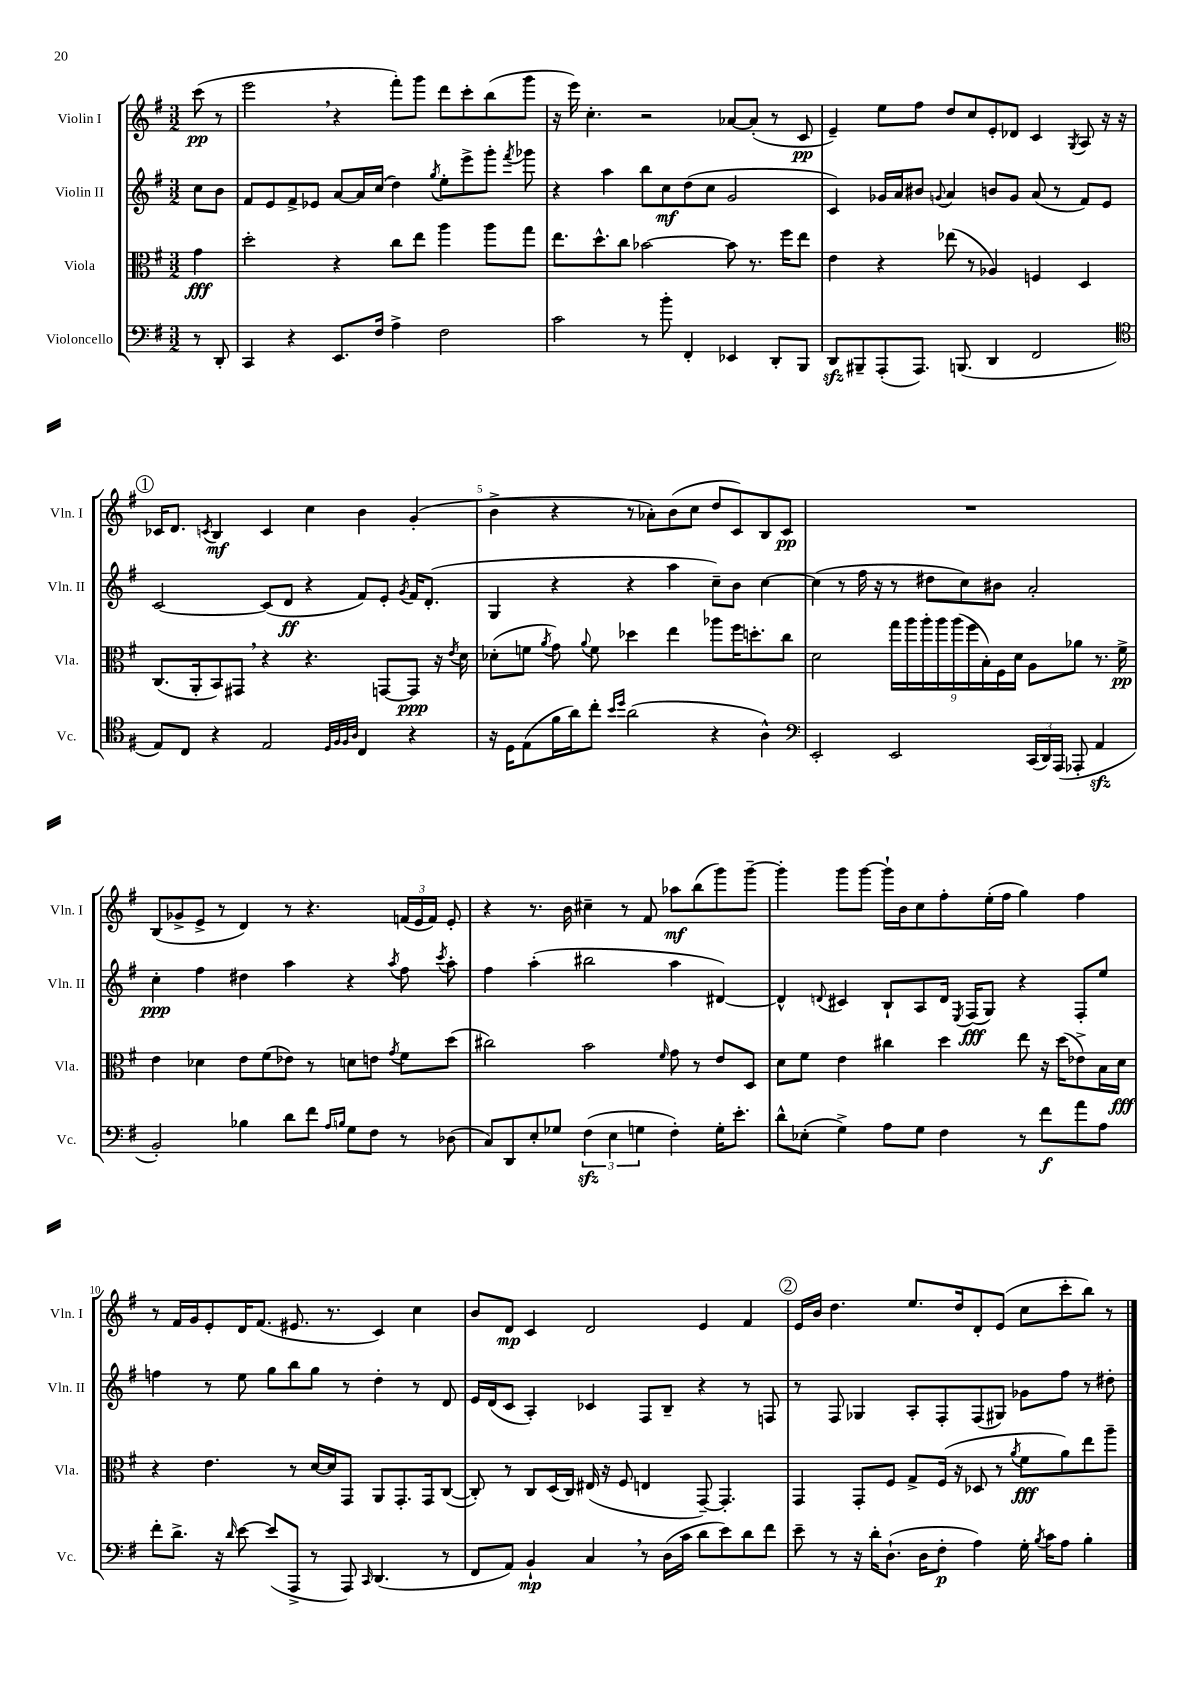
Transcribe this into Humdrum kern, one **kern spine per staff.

**kern	**dynam	**kern	**dynam	**kern	**dynam	**kern	**dynam
*part4	*part4	*part3	*part3	*part2	*part2	*part1	*part1
*staff4	*staff4	*staff3	*staff3	*staff2	*staff2	*staff1	*staff1
*I"Violoncello	*	*I"Viola	*	*I"Violin II	*	*I"Violin I	*
*I'Vc.	*	*I'Vla.	*	*I'Vln. II	*	*I'Vln. I	*
*clefF4	*	*clefC3	*	*clefG2	*	*clefG2	*
*k[f#]	*	*k[f#]	*	*k[f#]	*	*k[f#]	*
*M3/2	*	*M3/2	*	*M3/2	*	*M3/2	*
=	=	=	=	=	=	=	=
8r	.	4g\	fff	8cc\L	.	(8ccc\	pp
8DD'/	.	.	.	8b\J	.	8r	.
=1	=1	=1	=1	=1	=1	=1	=1
4CC/	.	2dd'\	.	8f#/L	.	2eee,\	.
.	.	.	.	8e/	.	.	.
4r	.	.	.	8f#^/	.	.	.
.	.	.	.	8e-X/J	.	.	.
8.EE/L	.	4r	.	[8a/L	.	4r	.
.	.	.	.	16a/L]	.	.	.
16F#/Jk	.	.	.	(16cc/JJ	.	.	.
4A^\	.	8cc\L	.	4dd\)	.	8fff#'\L)	.
.	.	8ee\J	.	.	.	8ggg\J	.
.	.	.	.	8qgg/	.	.	.
2F#\	.	4aa\	.	8ee'\L	.	8ddd\L	.
.	.	.	.	8eee^\	.	8ccc'\	.
.	.	8aa\L	.	8ggg'\J	.	(8bb\	.
.	.	.	.	8qfff#/	.	.	.
.	.	8gg\J	.	8ggg-X\	.	8ggg\J	.
=2	=2	=2	=2	=2	=2	=2	=2
2c\	.	8.ee\L	.	4r	.	16r	.
.	.	.	.	.	.	16eee\)	.
.	.	.	.	.	.	4.cc'\	.
.	.	8.dd^^\	.	.	.	.	.
.	.	.	.	4aa\	.	.	.
.	.	8cc\J	.	.	.	.	.
8r	.	[2b-X\	.	8bb\L	.	2r	.
8b'\	.	.	.	8cc\	mf	.	.
4FF#'/	.	.	.	(8dd\	.	.	.
.	.	.	.	8cc\J	.	.	.
4EE-X/	.	8b-\]	.	2g/	.	[8a-X/L	.
.	.	8.r	.	.	.	(8a-'/J]	.
8DD'/L	.	.	.	.	.	8r	.
.	.	16ff#\KL	.	.	.	.	.
8BBB/J	.	8ee\J	.	.	.	8c/	pp
=3	=3	=3	=3	=3	=3	=3	=3
8DDzz/L	.	4e\	.	4c/)	.	4e~/)	.
8BBB#X~/	.	.	.	.	.	.	.
(8AAA'/	.	4r	.	16g-X/LL	.	8ee\L	.
.	.	.	.	16a/J	.	.	.
8.AAA/J)	.	.	.	8b#X/J	.	8ff#\J	.
.	.	.	.	8qqgn/	.	.	.
.	.	(8ee-X\	.	4a/	.	8dd/L	.
(8.BBBn/	.	.	.	.	.	.	.
.	.	8r	.	.	.	8cc/	.
4DD/	.	4A-X/)	.	8bn/L	.	8e'/	.
.	.	.	.	8g/J	.	8d-X/J	.
2FF#/	.	4Fn/	.	(8a/	.	4c/	.
.	.	.	.	8r	.	.	.
.	.	.	.	.	.	8qG/	.
.	.	4D/	.	8f#/L)	.	8A/	.
.	.	.	.	8e/J	.	16r	.
.	.	.	.	.	.	16r	.
!!LO:LB:g=z
!!LO:REH:place=s1:t=1
=4	=4	=4	=4	=4	=4	=4	=4
*clefC4	*	*	*	*	*	*	*
8E/L)	.	(8.C/L	.	[2c/	.	16c-X/KL	.
.	.	.	.	.	.	8.d/J	.
8C/J	.	.	.	.	.	.	.
.	.	16AA'/k	.	.	.	.	.
.	.	.	.	.	.	8qcn/	.
4r	.	8BB/)	.	.	.	4B/	mf
.	.	8GG#X,/J	.	.	.	.	.
2E/	.	4r	.	(8c/L]	.	4c/	.
.	.	.	.	8d/J	ff	.	.
.	.	4.r	.	4r	.	4cc\	.
32qqD/LLL	.	.	.	.	.	.	.
32qqF#/	.	.	.	.	.	.	.
32qqF#/	.	.	.	.	.	.	.
32qqA/JJJ	.	.	.	.	.	.	.
4C/	.	.	.	8f#/L)	.	4b\	.
.	.	[8GGn/L	.	8e'/J	.	.	.
.	.	.	.	8qg/	.	.	.
4r	.	8GG/J]	ppp	16f#/KL	.	(4g'/	.
.	.	.	.	(8.d'/J	.	.	.
.	.	16r	.	.	.	.	.
.	.	8qe/	.	.	.	.	.
.	.	16d\	.	.	.	.	.
=5	=5	=5	=5	=5	=5	=5	=5
16r	.	(8d-X'\L	.	4G/	.	4b^\	.
16D\KL	.	.	.	.	.	.	.
(8E\	.	8fn\J	.	.	.	.	.
.	.	8qa/	.	.	.	.	.
16f#\L	.	8g\)	.	4r	.	4r	.
16a\J)	.	.	.	.	.	.	.
.	.	8qqa/	.	.	.	.	.
8cc'\J	.	8f\	.	.	.	.	.
16qqb/LL	.	.	.	.	.	.	.
16qqdd/JJ	.	.	.	.	.	.	.
(2a\	.	4dd-X\	.	4r	.	8r	.
.	.	.	.	.	.	8a-X'\L)	.
.	.	4ee\	.	4aa\	.	(8b\	.
.	.	.	.	.	.	8cc\J	.
4r	.	8aa-X\L	.	8cc~\L)	.	8dd/L	.
.	.	16ff#\K	.	8b\J	.	8c/)	.
.	.	8.ddn'\	.	.	.	.	.
4A^^\)	.	.	.	[4cc\	.	8B/	.
.	.	8cc\J	.	.	.	8c/J	pp
=6	=6	=6	=6	=6	=6	=6	=6
*clefF4	*	*	*	*	*	*	*
2EE'/	.	2d\	.	(4cc\]	.	1.r	.
.	.	.	.	8r	.	.	.
.	.	.	.	16ff#\	.	.	.
.	.	.	.	16r	.	.	.
2EE/	.	18gg\LL	.	8r	.	.	.
.	.	18aa\	.	.	.	.	.
.	.	18aa'\	.	.	.	.	.
.	.	.	.	8dd#X\L	.	.	.
.	.	18aa\	.	.	.	.	.
.	.	(18aa\	.	.	.	.	.
.	.	.	.	8cc\)	.	.	.
.	.	18ff#\	.	.	.	.	.
.	.	18B'\)	.	.	.	.	.
.	.	.	.	8b#X\J	.	.	.
.	.	18F#\	.	.	.	.	.
.	.	18d\JJ	.	.	.	.	.
(24CC/LL	.	8A\L	.	2a'/	.	.	.
24DD/)	.	.	.	.	.	.	.
(24AAA/JJ	.	.	.	.	.	.	.
8AAA-X'/	.	8a-X\J	.	.	.	.	.
4AAzz/	.	8.r	.	.	.	.	.
.	.	16f#^\	pp	.	.	.	.
!!LO:LB:g=z
=7	=7	=7	=7	=7	=7	=7	=7
2BB'/)	.	4e\	.	4cc'\	ppp	(8B/L	.
.	.	.	.	.	.	8g-X^/	.
.	.	4d-X\	.	4ff#\	.	8e^/J	.
.	.	.	.	.	.	8r	.
4B-X\	.	8e\L	.	4dd#X\	.	4d/)	.
.	.	(8f#\	.	.	.	.	.
8d\L	.	8e-X\J)	.	4aa\	.	8r	.
8f#\J	.	8r	.	.	.	4.r	.
16qqA/LL	.	.	.	.	.	.	.
16qqBn/JJ	.	.	.	.	.	.	.
8G\L	.	8dn\L	.	4r	.	.	.
8F#\J	.	8en\J	.	.	.	.	.
.	.	8qg/	.	8qaa/	.	.	.
8r	.	8f#\L	.	8ff#\	.	(24fn/LL	.
.	.	.	.	.	.	24e/	.
.	.	.	.	.	.	24f/JJ)	.
.	.	.	.	8qccc/	.	.	.
(8D-X\	.	(8dd\J	.	8aa'\	.	8e'/	.
=8	=8	=8	=8	=8	=8	=8	=8
8C/L)	.	2cc#X\)	.	4ff#\	.	4r	.
8DD/	.	.	.	.	.	.	.
8E'/	.	.	.	(4aa'\	.	8.r	.
8G-X/J	.	.	.	.	.	.	.
.	.	.	.	.	.	16b\	.
(6F#zz\	.	2b\	.	2bb#X\	.	4cc#X~\	.
6E\	.	.	.	.	.	.	.
.	.	.	.	.	.	8r	.
6Gn\	.	.	.	.	.	.	.
.	.	.	.	.	.	8f#/	.
.	.	16qqf#/	.	.	.	.	.
4F#'\)	.	8g\	.	4aa\	.	8aa-X\L	mf
.	.	8r	.	.	.	(8bb\	.
16G'\KL	.	8e/L	.	[4d#X/)	.	8ggg\)	.
8.e'\J	.	.	.	.	.	.	.
.	.	8D/J	.	.	.	[8ggg~\J	.
=9	=9	=9	=9	=9	=9	=9	=9
8d^^\L	.	8d\L	.	4d#^^/]	.	4ggg'\]	.
(8E-X'\J	.	8f#\J	.	.	.	.	.
.	.	.	.	8qqdn/	.	.	.
4G^\)	.	4e\	.	4c#X/	.	8ggg\L	.
.	.	.	.	.	.	[8ggg\J	.
8A\L	.	4cc#X\	.	8B`/L	.	16ggg`\LL]	.
.	.	.	.	.	.	16b\J	.
8G\J	.	.	.	8A/	.	8cc\	.
4F#\	.	4dd\	.	16d/Jk	.	8ff#'\	.
.	.	.	.	8qE/	.	.	.
.	.	.	.	(16F#/KL	fff	.	.
.	.	.	.	8G/J)	.	(16ee'\L	.
.	.	.	.	.	.	16ff#\JJ	.
8r	.	8ee\	.	4r	.	4gg\)	.
8f#\L	f	16r	.	.	.	.	.
.	.	(16dd\KL	.	.	.	.	.
8a\	.	8e-X^\)	.	8F#'/L	.	4ff#\	.
8A\J	.	16B\L	.	8ee/J	.	.	.
.	.	16d\JJ	fff	.	.	.	.
!!LO:LB:g=z
=10	=10	=10	=10	=10	=10	=10	=10
8f#'\L	.	4r	.	4ffn\	.	8r	.
8.d^\J	.	.	.	.	.	16f#/LL	.
.	.	.	.	.	.	16g/J	.
.	.	4.e\	.	8r	.	8e'/	.
16r	.	.	.	.	.	.	.
16qqd/	.	.	.	.	.	.	.
[8e\	.	.	.	8ee\	.	16d/K	.
.	.	.	.	.	.	(8.f#/J	.
(8e/L]	.	.	.	8gg\L	.	.	.
8AAA^/J	.	8r	.	8bb\	.	8.e#X/	.
8r	.	[16d/LL	.	8gg\J	.	.	.
.	.	16d/J]	.	.	.	8.r	.
8AAA/)	.	8GG/J	.	8r	.	.	.
16qqCC/	.	.	.	.	.	.	.
(4.DD/	.	8AA/L	.	4dd'\	.	4c/)	.
.	.	8.GG'/	.	.	.	.	.
.	.	.	.	8r	.	4cc\	.
.	.	16GG/k	.	.	.	.	.
8r	.	([8C/J	.	8d/	.	.	.
=11	=11	=11	=11	=11	=11	=11	=11
8FF#/L	.	8C'/])	.	16e/LL	.	8b/L	.
.	.	.	.	(16d/J	.	.	.
8AA/J)	.	8r	.	8c/J	.	8d/J	mp
4BB`/	mp	8C/L	.	4A'/)	.	4c/	.
.	.	(16D/L	.	.	.	.	.
.	.	16C/JJ)	.	.	.	.	.
4C,/	.	(16E#X/	.	4c-X/	.	2d/	.
.	.	16r	.	.	.	.	.
.	.	8F#/	.	.	.	.	.
8r	.	4En/	.	8F#/L	.	.	.
(16D\LL	.	.	.	8B~/J	.	.	.
16c\JJ	.	.	.	.	.	.	.
8d\L	.	[8GG~/)	.	4r	.	4e/	.
8e\)	.	4.GG'/]	.	.	.	.	.
8d\	.	.	.	8r	.	4f#/	.
8f#\J	.	.	.	8Fn/	.	.	.
!!LO:REH:place=s1:t=2
=12	=12	=12	=12	=12	=12	=12	=12
8e~\	.	4GG/	.	8r	.	16e/LL	.
.	.	.	.	.	.	16b/JJ	.
8r	.	.	.	8F#/	.	4.dd\	.
16r	.	8GG'/L	.	4G-X/	.	.	.
16d'\KL	.	.	.	.	.	.	.
(8.D`\J	.	8F#/J	.	.	.	.	.
.	.	8G^/L	.	8A'/L	.	8.ee/L	.
16D\KL	.	.	.	.	.	.	.
8F#'\J	p	(16F#/Jk	.	8F#'/	.	.	.
.	.	16r	.	.	.	16dd/k	.
4A\)	.	8D-X/	.	(8F#/	.	8d'/	.
.	.	8r	.	8G#X/J)	.	(8e/J	.
.	.	8qa/	.	.	.	.	.
16G'\	.	8f#\L	fff	8g-X\L	.	8cc\L	.
8qB/	.	.	.	.	.	.	.
16c\KL	.	.	.	.	.	.	.
8A\J	.	8a\)	.	8ff#\J	.	8ccc'\	.
4B'\	.	8ee\	.	8r	.	8bb\J)	.
.	.	8aa~\J	.	8dd#X'\	.	8r	.
==	==	==	==	==	==	==	==
*-	*-	*-	*-	*-	*-	*-	*-
